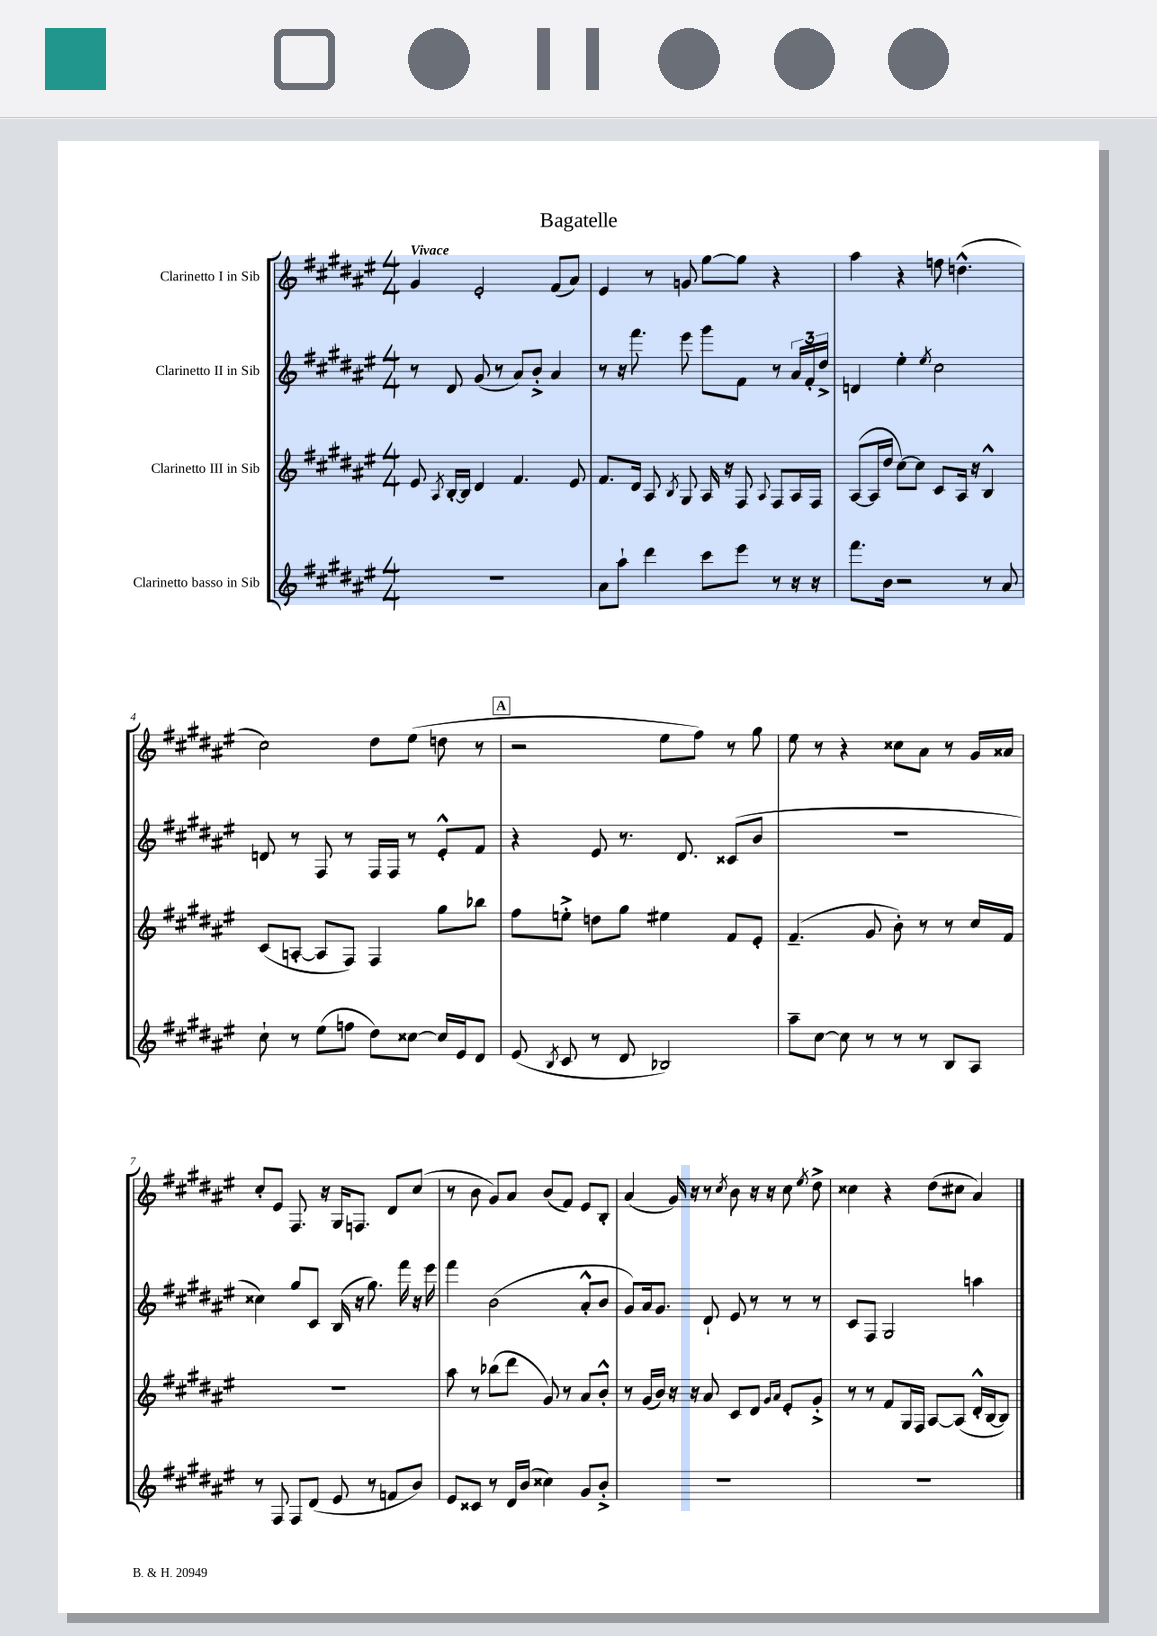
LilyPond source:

\header { title = "Bagatelle" }
<<
\new StaffGroup <<
\new Staff = "s0" \with { instrumentName = "Clarinetto I in Sib" } {
    \clef treble \key fis \major \numericTimeSignature \time 4/4 \tempo "Vivace"
    \autoBeamOff gis'4 eis'2-. fis'8[( ais'8]) |
    eis'4 r8 g'8 gis''8[~ gis''8] r4 |
    ais''4 r4 f''8 d''4.-^( |
    cis''2) dis''8[ eis''8]( d''8 r8 |
    \mark \markup { \box "A" } r2 eis''8[ fis''8]) r8 gis''8 |
    eis''8 r8 r4 cisis''8[ ais'8] r8 gis'16[ aisis'16] |
    cis''8[-. eis'8] fis8. r16 gis16[ f8.] dis'8[ cis''8]( |
    r8 b'8 gis'8[) ais'8] b'8[( fis'8]) eis'8[ b8]-. |
    ais'4( gis'16) r16 r8 \acciaccatura { cis''8 } b'8 r16 r16 cis''8 \acciaccatura { eis''8 } dis''8-> |
    cisis''4 r4 dis''8[( cis''8] ais'4) \bar "|." |
}
\new Staff = "s1" \with { instrumentName = "Clarinetto II in Sib" } {
    \clef treble \key fis \major \numericTimeSignature \time 4/4
    \autoBeamOff r8 dis'8 gis'8( r8 ais'8[) b'8]-.-> ais'4 |
    r8 r16 fis'''8. eis'''8 gis'''8[ fis'8] r8 \tuplet 3/2 { ais'16[ fis'16-. dis''16]-> } |
    d'4 eis''4-. \acciaccatura { eis''8 } cis''2 |
    d'8 r8 fis8 r8 fis16[ fis16] r8 eis'8[-.-^ fis'8] |
    \mark \markup { \box "A" } r4 eis'8 r8. dis'8. cisis'8[( b'8] |
    R1 |
    cisis''4) gis''8[ cis'8] b16( r16 gis''8.) fis'''16 r16 eis'''16 |
    fis'''4 b'2( ais'8[-.-^ b'8] |
    gis'8[) ais'16 gis'8.] dis'8-! eis'8 r8 r8 r8 |
    cis'8[ fis8] gis2 a''4 \bar "|." |
}
\new Staff = "s2" \with { instrumentName = "Clarinetto III in Sib" } {
    \clef treble \key fis \major \numericTimeSignature \time 4/4
    \autoBeamOff eis'8 \acciaccatura { ais8 } b16[~-. b16] dis'4 fis'4. eis'8 |
    fis'8.[ dis'16] ais8 \acciaccatura { b8 } gis8 ais16 r16 fis8 \appoggiatura { ais8 } fis8[ ais16 fis16] |
    ais8[~( ais16 dis''16] cis''8[~) cis''8] cis'8[ ais16] r16 b4-^ |
    cis'8[( a8]~-. a8[ fis8]) fis4 gis''8[ bes''8] |
    \mark \markup { \box "A" } fis''8[ e''8]-.-> d''8[ gis''8] eis''4 fis'8[ eis'8]-. |
    fis'4.--( gis'8 b'8-.) r8 r8 cis''16[ fis'16] |
    R1 |
    ais''8 r8 bes''8[( dis'''8] gis'8) r8 ais'8[ b'8]-.-^ |
    r8 gis'16[( b'16]) r16 r16 ais'8 cis'8[ dis'8] \grace { gis'16[ ais'16] } eis'8[-. gis'8]-.-> |
    r8 r8 fis'8[ gis16 fis16] ais8[~ ais8]( dis'16[-.-^ b16~ b8]) \bar "|." |
}
\new Staff = "s3" \with { instrumentName = "Clarinetto basso in Sib" } {
    \clef treble \key fis \major \numericTimeSignature \time 4/4
    \autoBeamOff R1 |
    ais'8[ ais''8]-! dis'''4 cis'''8[ eis'''8] r8 r16 r16 |
    fis'''8.[ b'16] r2 r8 ais'8 |
    cis''8-! r8 eis''8[( f''8] dis''8[) cisis''8]~ cisis''16[ eis'16 dis'8] |
    \mark \markup { \box "A" } eis'8( \acciaccatura { b8 } cis'8 r8 dis'8 bes2) |
    ais''8[-- cis''8]~ cis''8 r8 r8 r8 b8[ ais8] |
    r8 fis8 fis8[ dis'8]( eis'8 r8 f'8[ b'8]) |
    eis'8[ cisis'8] r8 dis'16[ b'16]( cisis''4) gis'8[ b'8]-.-> |
    R1 |
    R1 \bar "|." |
}
>>
>>
